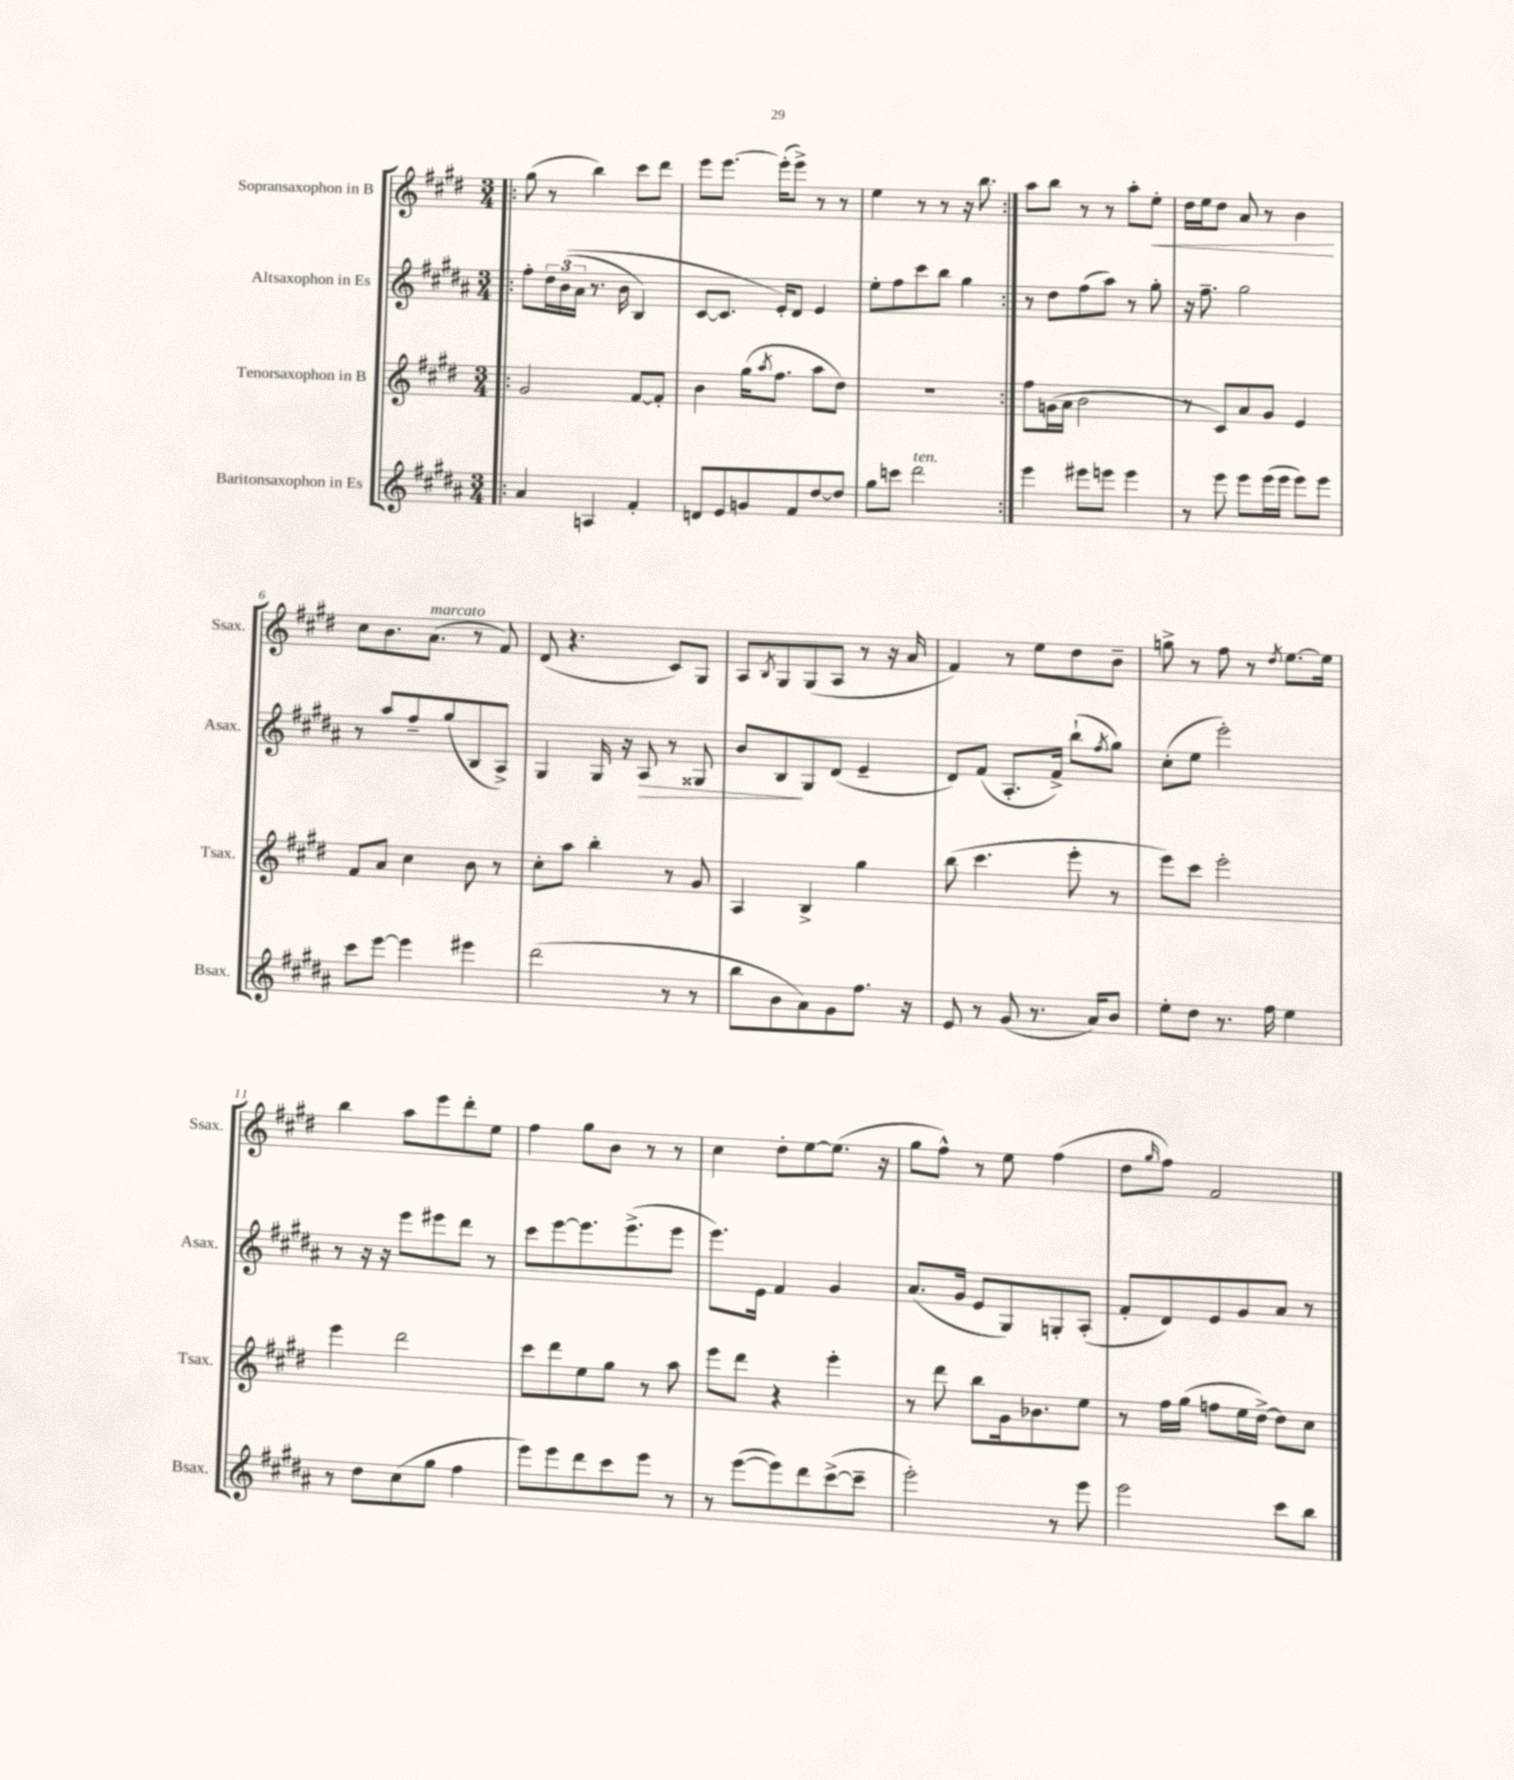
<<
\new StaffGroup <<
\new Staff = "s0" \with { instrumentName = "Sopransaxophon in B" shortInstrumentName = "Ssax." } {
    \clef treble \key e \major \numericTimeSignature \time 3/4
    \repeat volta 2 { \bar ".|:" gis''8( r8 b''4) cis'''8 dis'''8 |
    e'''8 e'''8.~ e'''16-.( e'''8->) r8 r8 |
    e''4 r8 r8 r16 b''8. | }
    a''8 b''8 r8 r8 a''8-. e''8-.\< |
    dis''16 e''16 dis''8 a'8 r8 b'4\! |
    cis''8 b'8. a'8.^\markup { \italic "marcato" }( r8 fis'8) |
    dis'8( r4. cis'8) gis8 |
    a8 \acciaccatura { b8 } gis8 gis8( a8 r8 r16 a'16 |
    fis'4) r8 e''8 dis''8 b'8-- |
    g''8-> r8 fis''8 r8 \acciaccatura { dis''8 } e''8.~ e''16 |
    b''4 a''8 e'''8 dis'''8-. e''8 |
    fis''4 gis''8 b'8 r8 r8 |
    cis''4 dis''8-. e''8~ e''8.( r16 |
    gis''8 fis''8-^) r8 e''8 fis''4( |
    dis''8 \grace { gis''16 } fis''8) fis'2 \bar "|." |
}
\new Staff = "s1" \with { instrumentName = "Altsaxophon in Es" shortInstrumentName = "Asax." } {
    \clef treble \key b \major \numericTimeSignature \time 3/4
    \repeat volta 2 { \bar ".|:" fis''8-. \tuplet 3/2 { dis''16 b'16(\( ais'16 } r8. b'16 b4) |
    cis'8~ cis'8. e'16-.\) dis'8 e'4 |
    e''8-. fis''8 cis'''8 b''8 gis''4 | }
    r8 dis''8 fis''8( ais''8) r8 gis''8-. |
    r16 fis''8.-- gis''2 |
    r8 ais''8 fis''8-- gis''8( b8 ais8->) |
    gis4 gis16 r16 ais8\> r8 gisis8 |
    b'8 b8\! gis8 dis'8( e'4-- |
    dis'8) fis'8( ais8.-. fis'16->) b''8-!( \acciaccatura { fis''8 } gis''8) |
    cis''8-.( e''8 e'''2-.) |
    r8 r16 r16 e'''8 eis'''8 dis'''8 r8 |
    cis'''8 e'''8~ e'''8. e'''8.->( e'''8 |
    e'''8.) e'16 fis'4 gis'4 |
    ais'8.( gis'16 e'8 gis8) g8-. ais8-.( |
    fis'8-. dis'8) e'8 gis'8 ais'8 r8 \bar "|." |
}
\new Staff = "s2" \with { instrumentName = "Tenorsaxophon in B" shortInstrumentName = "Tsax." } {
    \clef treble \key e \major \numericTimeSignature \time 3/4
    \repeat volta 2 { \bar ".|:" gis'2 fis'8~ fis'8-. |
    b'4 gis''16( \acciaccatura { a''8 } fis''8. a''8 dis''8) |
    R2. | }
    fis''8 g'16( a'16 b'2 |
    r8 cis'8) a'8 gis'8 e'4 |
    fis'8 a'8 cis''4 b'8 r8 |
    cis''8-. a''8 b''4-. r8 gis'8 |
    a4 b4-> gis''4 |
    b''8( cis'''4. e'''8-. r8 |
    e'''8) cis'''8 e'''2-. |
    e'''4 dis'''2 |
    cis'''8 dis'''8 e''8 gis''8 r8 a''8 |
    e'''8 dis'''8 r4 e'''4-. |
    r8 dis'''8 b''8 gis'16 bes'8. e''8 |
    r8 fis''16 gis''16( f''8 e''16 dis''16~->) dis''8 cis''8 \bar "|." |
}
\new Staff = "s3" \with { instrumentName = "Baritonsaxophon in Es" shortInstrumentName = "Bsax." } {
    \clef treble \key b \major \numericTimeSignature \time 3/4
    \repeat volta 2 { \bar ".|:" ais'4 a4 fis'4-. |
    d'8 e'8 g'8 fis'8 dis''8~ dis''8 |
    gis''8 c'''8 dis'''2^\markup { \italic "ten." } | }
    e'''4 eis'''8 e'''8 e'''4 |
    r8 e'''8 e'''8 e'''16( e'''16 e'''8) e'''8 |
    cis'''8 e'''8~ e'''4 eis'''4 |
    dis'''2( r8 r8 |
    b''8 b'8 ais'8) gis'8 fis''8. r16 |
    e'8 r8 gis'8( r8. ais'16) b'8 |
    e''8-. dis''8 r8. fis''16 e''4 |
    r8 dis''8 cis''8( gis''8 fis''4 |
    e'''8) e'''8 dis'''8 cis'''8 e'''8 r8 |
    r8 e'''8~( e'''8) dis'''8 cis'''8~->( cis'''8-- |
    e'''2-.) r8 e'''8 |
    e'''2 cis'''8 b''8 \bar "|." |
}
>>
>>
